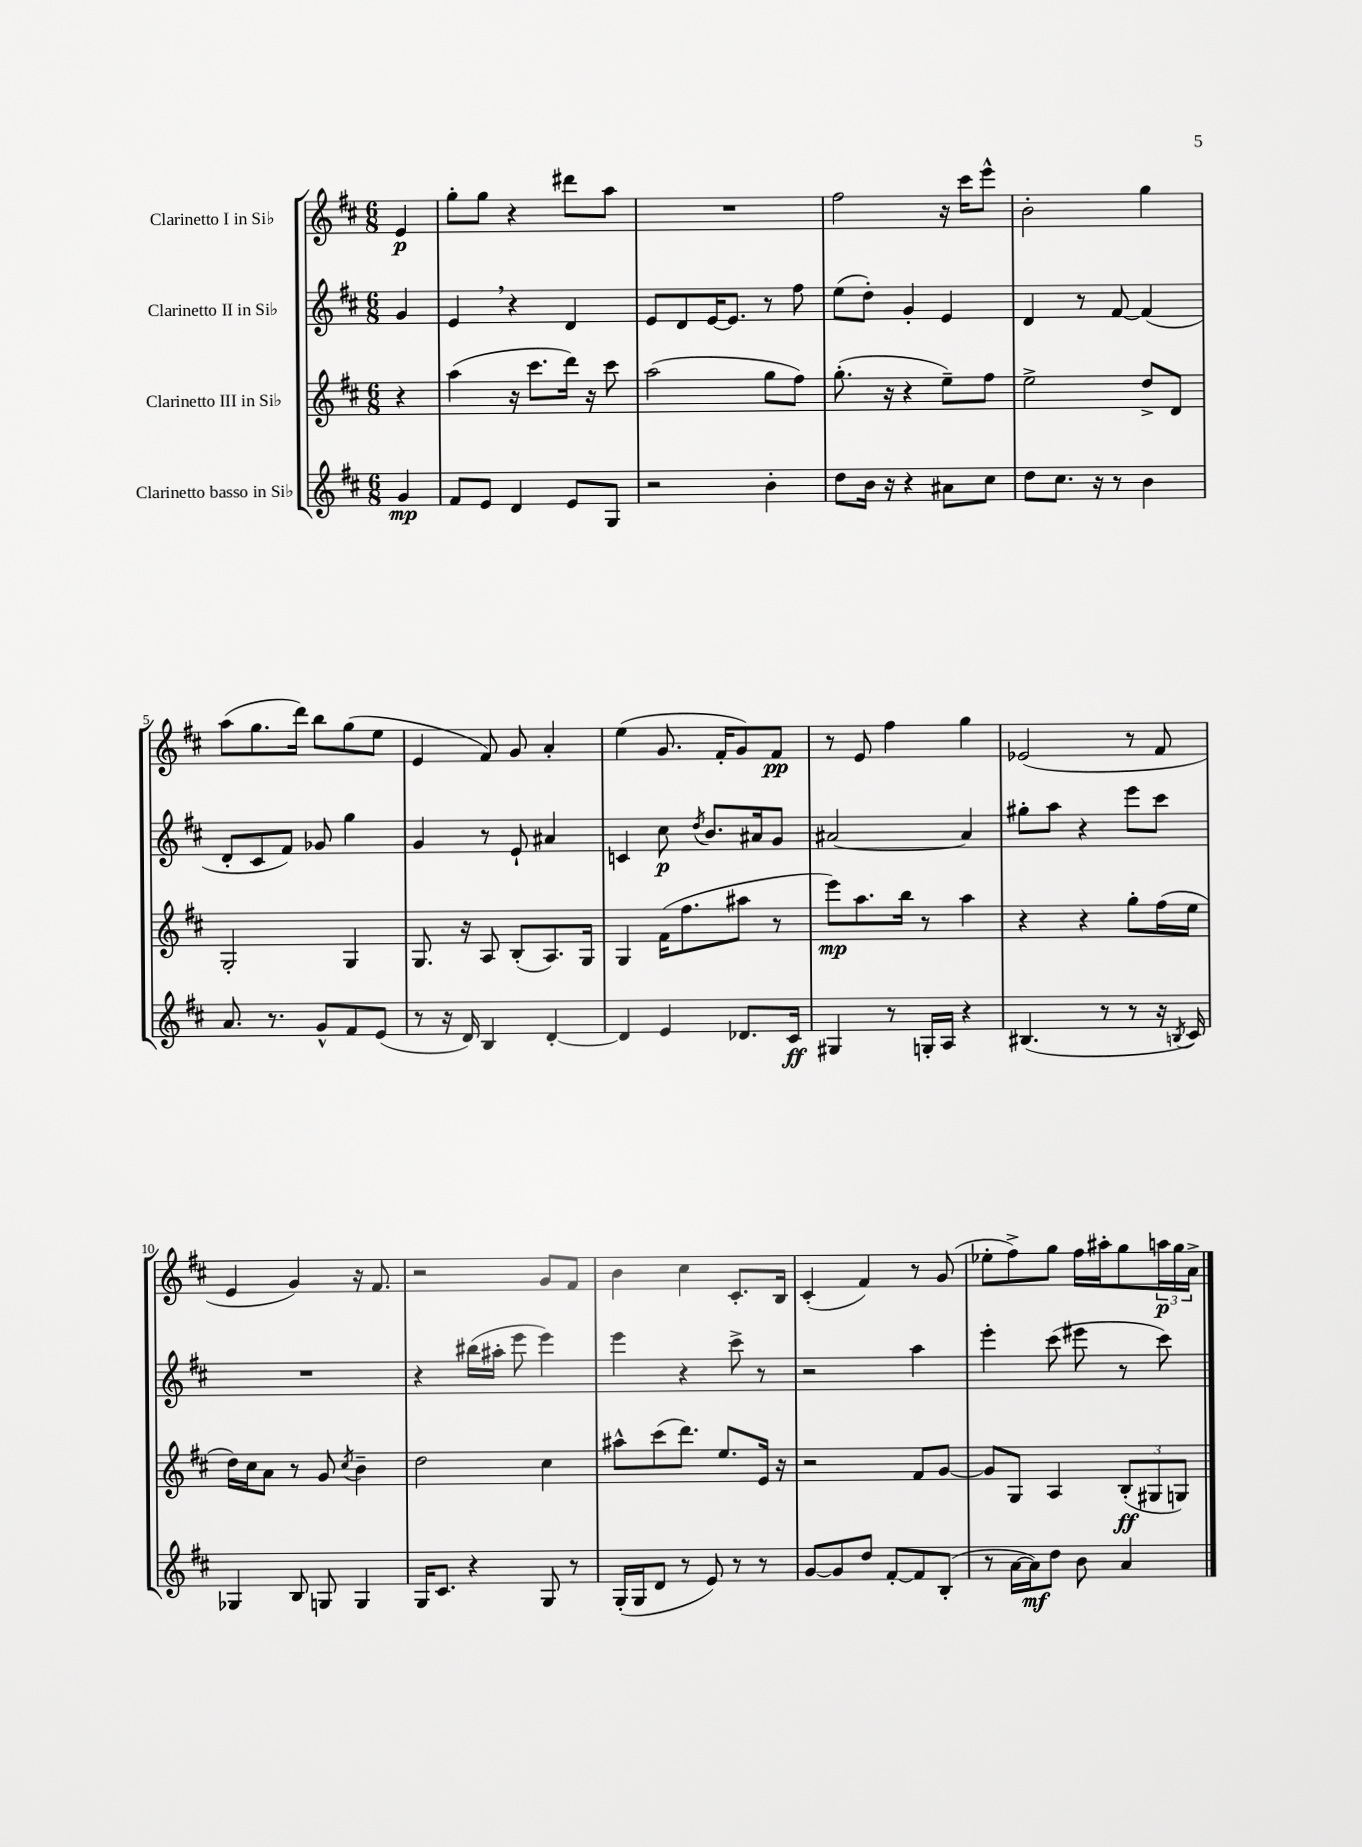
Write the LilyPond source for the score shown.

<<
\new StaffGroup <<
\new Staff = "s0" \with { instrumentName = "Clarinetto I in Sib" } {
    \clef treble \key d \major \numericTimeSignature \time 6/8 \partial 4
    e'4\p |
    g''8-. g''8 r4 dis'''8 a''8 |
    R2. |
    fis''2 r16 cis'''16 e'''8-^ |
    b'2-. g''4 |
    a''8( g''8. d'''16) b''8 g''8( e''8 |
    e'4 fis'8) g'8 a'4-. |
    e''4( g'8. fis'16-. g'8) fis'8\pp |
    r8 e'8 fis''4 g''4 |
    ees'2( r8 fis'8 |
    e'4 g'4) r16 fis'8. |
    r2 g'8 fis'8 |
    b'4 cis''4 cis'8.-. b16 |
    cis'4-.( fis'4) r8 g'8( |
    ees''8-. fis''8->) g''8 fis''16 ais''16-. g''8 \tuplet 3/2 { a''16\p g''16 a'16-> } \bar "|." |
}
\new Staff = "s1" \with { instrumentName = "Clarinetto II in Sib" } {
    \clef treble \key d \major \numericTimeSignature \time 6/8 \partial 4
    g'4 |
    e'4 \breathe r4 d'4 |
    e'8 d'8 e'16~ e'8. r8 fis''8 |
    e''8( d''8-.) g'4-. e'4 |
    d'4 r8 fis'8~ fis'4( |
    d'8-. cis'8 fis'8) ges'8 g''4 |
    g'4 r8 e'8-! ais'4 |
    c'4 cis''8\p \acciaccatura { d''8 } b'8. ais'16 g'8 |
    ais'2~ ais'4 |
    gis''8-. a''8 r4 e'''8 cis'''8 |
    R2. |
    r4 bis''16( ais''16-. e'''8 e'''4) |
    e'''4 r4 cis'''8-> r8 |
    r2 a''4 |
    e'''4-. cis'''8( eis'''8 r8 cis'''8) \bar "|." |
}
\new Staff = "s2" \with { instrumentName = "Clarinetto III in Sib" } {
    \clef treble \key d \major \numericTimeSignature \time 6/8 \partial 4
    r4 |
    a''4( r16 cis'''8. d'''16) r16 cis'''8 |
    a''2( g''8 fis''8) |
    g''8.-.( r16 r4 e''8--) fis''8 |
    e''2-> d''8-> d'8 |
    g2-. g4 |
    g8. r16 a8 b8-.( a8.) g16 |
    g4 fis'16( fis''8. ais''8 r8 |
    e'''8\mp) a''8. b''16 r8 a''4 |
    r4 r4 g''8-. fis''16( e''16 |
    d''16) cis''16 a'8 r8 g'8 \acciaccatura { cis''8 } b'4-- |
    d''2 cis''4 |
    ais''8-^ cis'''8( d'''8.) e''8. e'16 r16 |
    r2 fis'8 g'8~ |
    g'8 g8 a4 \tuplet 3/2 { b8-.\ff( gis8 g8) } \bar "|." |
}
\new Staff = "s3" \with { instrumentName = "Clarinetto basso in Sib" } {
    \clef treble \key d \major \numericTimeSignature \time 6/8 \partial 4
    g'4\mp |
    fis'8 e'8 d'4 e'8 g8 |
    r2 b'4-. |
    d''8 b'16 r16 r4 ais'8 cis''8 |
    d''8 cis''8. r16 r8 b'4 |
    a'8. r8. g'8-^ fis'8 e'8( |
    r8 r16 d'16) b4 d'4~-. |
    d'4 e'4 des'8. cis'16\ff |
    gis4 r8 g16-. a16 r4 |
    bis4.( r8 r8 r16 \acciaccatura { b8 } cis'16) |
    ges4 b8 g8 g4 |
    g16 cis'8. r4 g8 r8 |
    g16-.( g16 d'8 r8 e'8) r8 r8 |
    g'8~ g'8 d''8 fis'8~-. fis'8 b8-.( |
    r8 a'16~ a'16\mf) d''8 b'8 a'4 \bar "|." |
}
>>
>>
